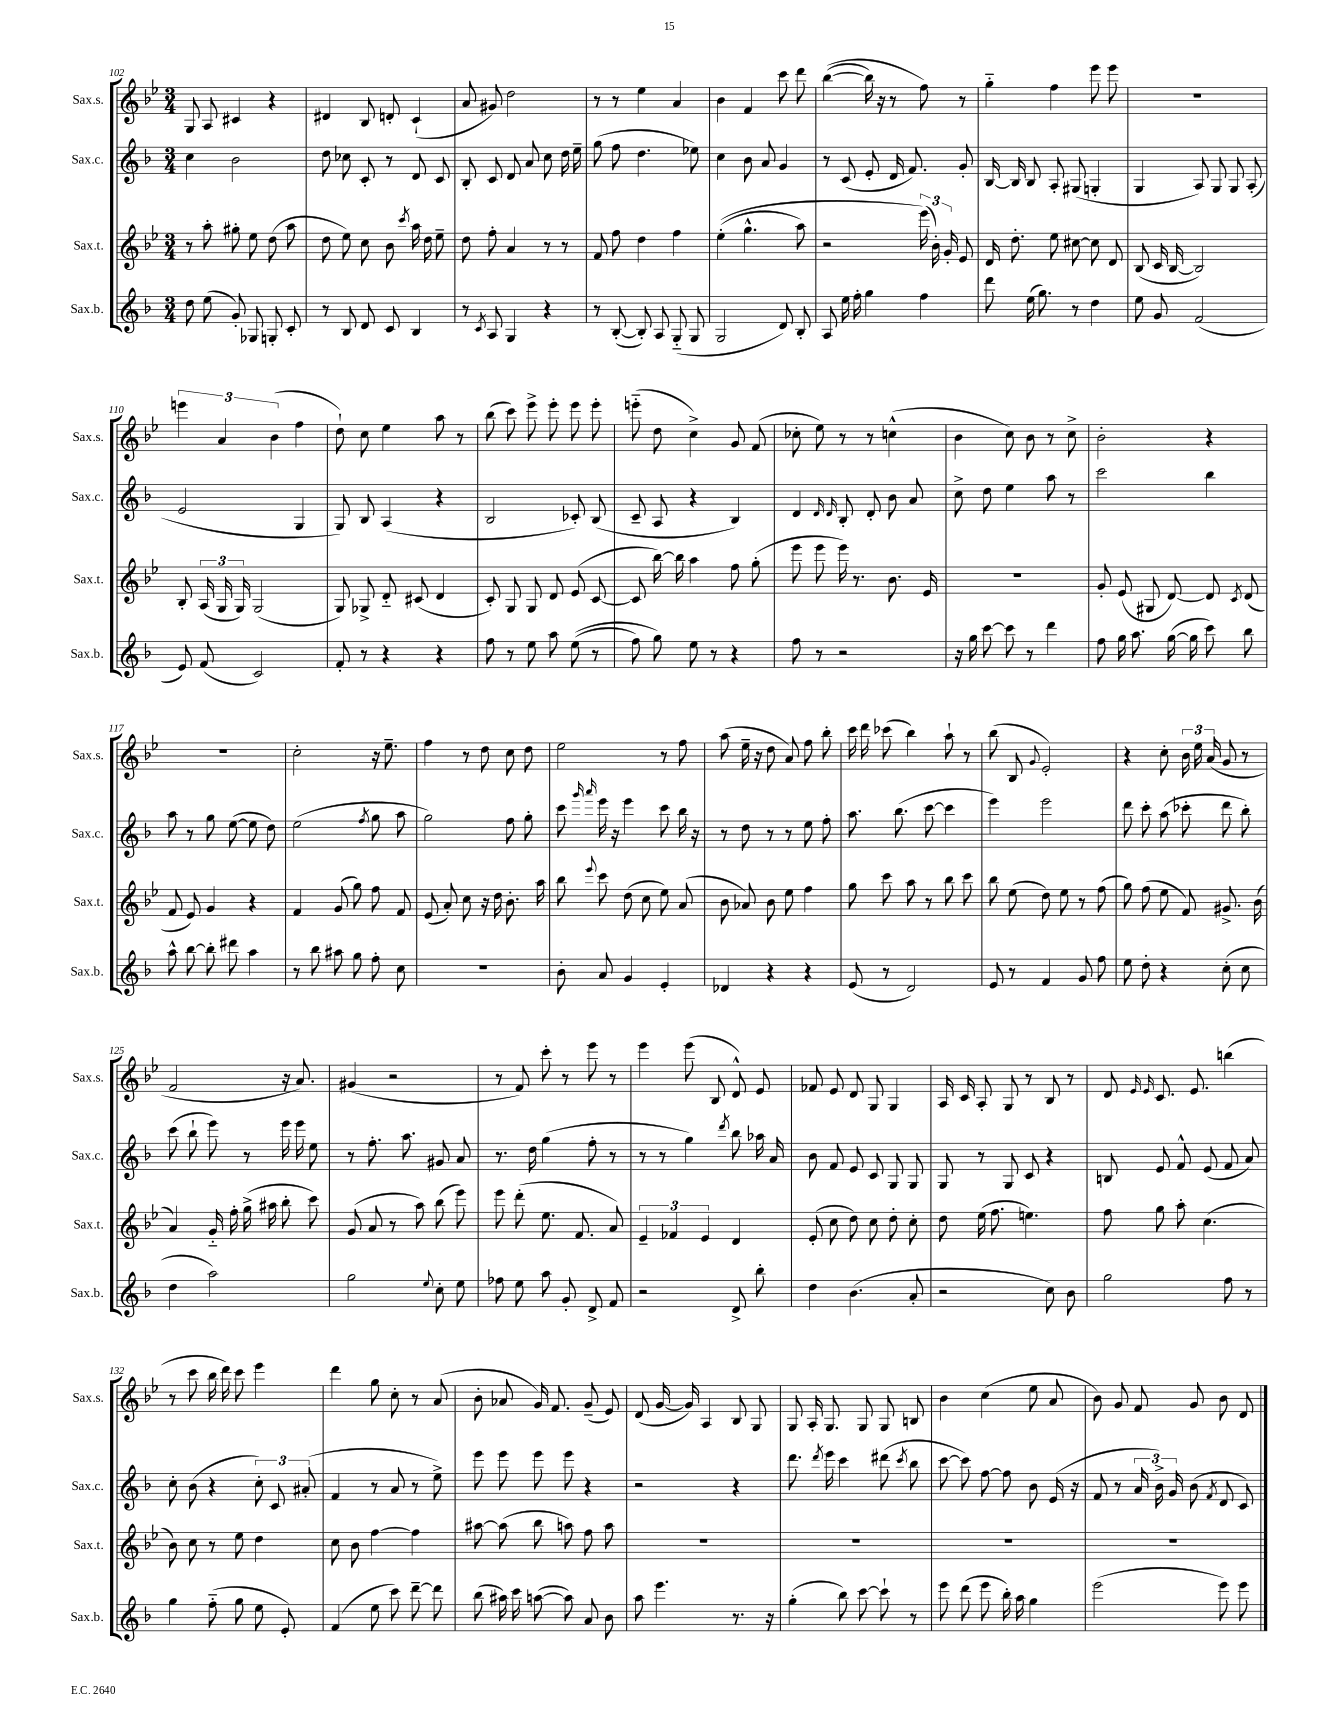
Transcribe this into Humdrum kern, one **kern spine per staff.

**kern	**kern	**kern	**kern
*staff4	*staff3	*staff2	*staff1
*clefG2	*clefG2	*clefG2	*clefG2
*k[b-]	*k[b-e-]	*k[b-]	*k[b-e-]
*M3/4	*M3/4	*M3/4	*M3/4
8dd	8r	4cc	8G
(8ee	8aa'	.	8A
8g')	8gg#'	2b-	4c#
8G-	8ee-	.	.
8G'	(8dd	.	4r
8c'	8aa	.	.
=	=	=	=
8r	8dd	8dd	4d#
8B-	8ee-)	8cc-	.
8d	8cc	8c'	8B-
8c	8b-	8r	8d'
.	8qccc	.	.
4B-	16aa	8d	(4c`
.	16dd	.	.
.	8ee-~	8c	.
=	=	=	=
8r	8dd	8B-'	8a
8qc	.	.	.
8A	8ff'	8c	8g#)
4G	4a	8d	2dd
.	.	8a	.
4r	8r	8cc	.
.	8r	16dd	.
.	.	16ee~	.
=	=	=	=
8r	8f	(8gg	8r
([8B-'	8ff	8ff	8r
8B-'])	4dd	4.dd	4ee-
8A	.	.	.
(8G'~	4ff	.	4a
8G	.	8ee-)	.
=	=	=	=
2G	&((4ee-'	4cc	4b-
.	4.gg^^	8b-	4f
.	.	8a	.
8d)	.	4g	8ccc
8B-'	8aa)	.	8ddd
=	=	=	=
8A	2r	8r	&(([4bb-
16ee	.	(8c	.
16ff'	.	.	.
4gg	.	8e'	16bb-])
.	.	.	16r
.	.	16d	8r
.	.	8.f)	.
4ff	(24eee-&)	.	8ff&)
.	24b-')	.	.
.	24g'	.	.
.	8e-	8g'	8r
=	=	=	=
8ddd	16d	[16B-	4gg'~
.	8.dd'	16B-]	.
(16ee	.	8B-	.
8.gg)	.	.	.
.	8ee-	8A'	4ff
8r	[8cc#	(8G#	.
4dd	8cc#]	4G'	8eee-
.	8d	.	8eee-
=	=	=	=
8ee	(8B-	4G	2.r
8g	16c	.	.
.	[16B-	.	.
(2f	2B-])	8A)	.
.	.	8G	.
.	.	8G	.
.	.	(8A'	.
=	=	=	=
8e)	8B-'	2e	6eee
(8f	(24A	.	.
.	24G	.	6a
.	24G)	.	.
2c)	(2G	.	.
.	.	.	(6b-
.	.	4G	4ff
=	=	=	=
8f'	8G)	8G)	8dd`)
8r	8G-^	8B-	8cc
4r	8d'~	(4A	4ee-
.	(8c#	.	.
4r	4d	4r	8aa
.	.	.	8r
=	=	=	=
8ff	8c')	2B-	(8bb-
8r	8G	.	8ccc)
8ee	8G	.	8eee-^
8aa	8d	.	8eee-'
&((8ee	(8e-	8c-')	8eee-
8r	[8c	(8B-	8eee-'
=	=	=	=
8ff)	8c]	8c~	(8eee'~
8gg&)	[16bb-)	8A	8dd
.	16bb-]	.	.
8ee	4aa	4r	4cc^)
8r	.	.	.
4r	8ff	4B-)	8g
.	(8gg'	.	(8f
=	=	=	=
8ff	8eee-	4d	8cc-'
8r	8eee-	.	8ee-)
.	.	16qqd	.
.	.	16qqd	.
2r	16eee-)	8B-'	8r
.	8.r	.	.
.	.	8d'	8r
.	8.b-	8b-	(4cc^^
.	.	8a	.
.	16e-	.	.
=	=	=	=
16r	2.r	8cc^	4b-
16gg	.	.	.
[8ccc	.	8dd	.
8ccc]	.	4ee	8cc)
8r	.	.	8b-
4ddd	.	8aa	8r
.	.	8r	8cc^
=	=	=	=
8ff	8g'	2ccc	2b-'
16gg	(8e-	.	.
8.aa	.	.	.
.	8G#	.	.
([16gg	[8d)	.	.
16gg]	.	.	.
8ccc)	8d]	4bb-	4r
.	8qc	.	.
8bb-	(8d	.	.
=	=	=	=
8aa^^	8f	8aa	2.r
[8bb-	8e-)	8r	.
8bb-']	4g	8gg	.
8ddd#	.	([8ee	.
4aa	4r	8ee]	.
.	.	8dd)	.
=	=	=	=
8r	4f	(2ee	2cc'
8bb-	.	.	.
8aa#	(8g	.	.
8gg	8gg)	.	.
.	.	8qff	.
8ff'	8ff	8gg	16r
.	.	.	8.ee-~
8cc	8f	8aa	.
=	=	=	=
2.r	(8e-	2gg)	4ff
.	8a')	.	.
.	8cc	.	8r
.	16r	.	8dd
.	16dd	.	.
.	8.b-'	8ff	8cc
.	.	8gg'	8dd
.	16aa	.	.
=	=	=	=
8b-'	8bb-	8ccc	2ee-
.	.	16qqggg	.
.	8qqeee-	16qqaaa	.
8a	8ccc	16eee	.
.	.	16r	.
4g	(8dd	4eee	.
.	8cc	.	.
4e'	8ee-)	8ccc	8r
.	(8a	16bb-	8ff
.	.	16r	.
=	=	=	=
4d-	8b-	8r	(8aa
.	8a-)	8dd	16ee-~
.	.	.	16r
4r	8b-	8r	8dd
.	8ee-	8r	8a)
4r	4ff	8ee	8ff
.	.	8ff'	8bb-'
=	=	=	=
(8e	8gg	8.aa	16ccc
.	.	.	16ddd
8r	8ccc	.	(8ccc-
.	.	(8.bb-	.
2d)	8aa	.	4bb-)
.	8r	[8ccc	.
.	8bb-	4ccc]	8aa`
.	8ccc	.	8r
=	=	=	=
8e	8bb-	4eee)	(8bb-
8r	(8ee-	.	8B-
.	.	.	8qqg
4f	8dd)	2eee	2e-')
.	8ee-	.	.
8g	8r	.	.
8ff	(8ff	.	.
=	=	=	=
8ee	8gg)	8ddd	4r
8dd'	(8ff	8ccc'	.
4r	8ee-	(8aa	8cc'
.	8f)	8ccc-'	24b-
.	.	.	24ee-
.	.	.	(24a
(8cc'	8.g#^	8ddd	8g
8cc	.	8bb-')	8r
.	(16b-	.	.
=	=	=	=
4dd	4a)	(8ccc	2f
.	.	8bb-`	.
2aa)	16g'~	8eee)	.
.	16ff'	.	.
.	(16gg^	8r	.
.	16aa#	.	.
.	8bb-'	16eee	16r
.	.	16eee	8.a)
.	8ccc)	8ee	.
=	=	=	=
2gg	(8g	8r	(4g#
.	8a	8.ff'	.
.	8r	.	2r
.	.	8.aa	.
.	8aa)	.	.
8qqee	.	.	.
8cc'	(8bb-	8g#	.
8ee	8eee-)	8a	.
=	=	=	=
8ff-	8eee-	8.r	8r
8ee	(8ddd'	.	8f)
.	.	16dd	.
8aa	8.ee-	(4gg	8ccc'
8g'	.	.	8r
.	8.f	.	.
8d^	.	8ff'	8eee-
8f	8a)	8r	8r
=	=	=	=
2r	6e-~	8r	4eee-
.	.	8r	.
.	6f-	.	.
.	.	4gg)	(8eee-
.	6e-	.	.
.	.	.	8B-
.	.	8qddd	.
8d^	4d	8bb-	8d^^)
8bb-'	.	16aa-	8e-
.	.	16a	.
=	=	=	=
4dd	(8e-'	8b-	8f-
.	8cc	8f	8e-
(4.b-	8dd)	8e	8d
.	8cc	8c	8G
.	8dd'	8G	4G
8a'	8cc'	8G	.
=	=	=	=
2r	8dd	8G	16A
.	.	.	16c
.	(16ee-	8r	8A'
.	8.ff	.	.
.	.	8G	8G
.	4.ee)	8c	8r
8cc)	.	4r	8B-
8b-	.	.	8r
=	=	=	=
2gg	8ff	8B	8d
.	.	.	16qqe-
.	.	.	16qqe-
.	8gg	8e	8.c
.	8aa'	8f^^	.
.	.	.	8.e-
.	(4.cc	(8e	.
8ff	.	8f	(4bb
8r	.	8a)	.
=	=	=	=
4gg	8b-)	8cc'	8r
.	8cc	(8b-	8ccc
(8ff'~	8r	4r	16bb-
.	.	.	16ddd)
8gg	8ee-	.	8ccc
8ee	4dd	12cc')	4eee-
.	.	12c	.
8e')	.	.	.
.	.	(12a#'	.
=	=	=	=
(4f	8cc	4f	4ddd
.	8b-	.	.
8ee	[4ff	8r	8gg
8ccc)	.	8a	8cc'
[8ddd~	4ff]	8r	8r
8ddd]	.	8ee^)	(8a
=	=	=	=
(8bb-	[8aa#	8eee	8b-'
16aa#)	(8aa#]	8eee	8a-
16ccc	.	.	.
([8aa	8bb-	8eee	16g)
.	.	.	8.f
8aa])	8aa)	8eee	.
8a	8ff	4r	(8g~
8b-	8aa	.	8e-)
=	=	=	=
8aa	2.r	2r	(8d
4.eee	.	.	[16g
.	.	.	16g])
.	.	.	4A
8.r	.	4r	8B-
.	.	.	8G
16r	.	.	.
=	=	=	=
(4gg'	2.r	8.ddd	8G
.	.	.	16A'
.	.	8qddd	.
.	.	16eee	8.G
8bb-)	.	4ccc	.
[8ccc	.	.	8G
8ccc`]	.	(8ddd#	8G
.	.	8qccc	.
8r	.	8bb-	8B
=	=	=	=
8eee	2.r	[8ccc	4b-
(8ddd	.	8ccc])	.
8eee	.	[8ff	(4cc
16bb-')	.	8ff]	.
16aa	.	.	.
4gg	.	8b-	8ee-
.	.	(16e	8a
.	.	16r	.
=	=	=	=
(2eee	2.r	8f	8b-)
.	.	8r	8g
.	.	24a	8f
.	.	24b-^)	.
.	.	24g	.
.	.	(8b-	8g
.	.	8qf	.
8eee)	.	8d	8b-
8eee	.	8c)	8d
==	==	==	==
*-	*-	*-	*-
